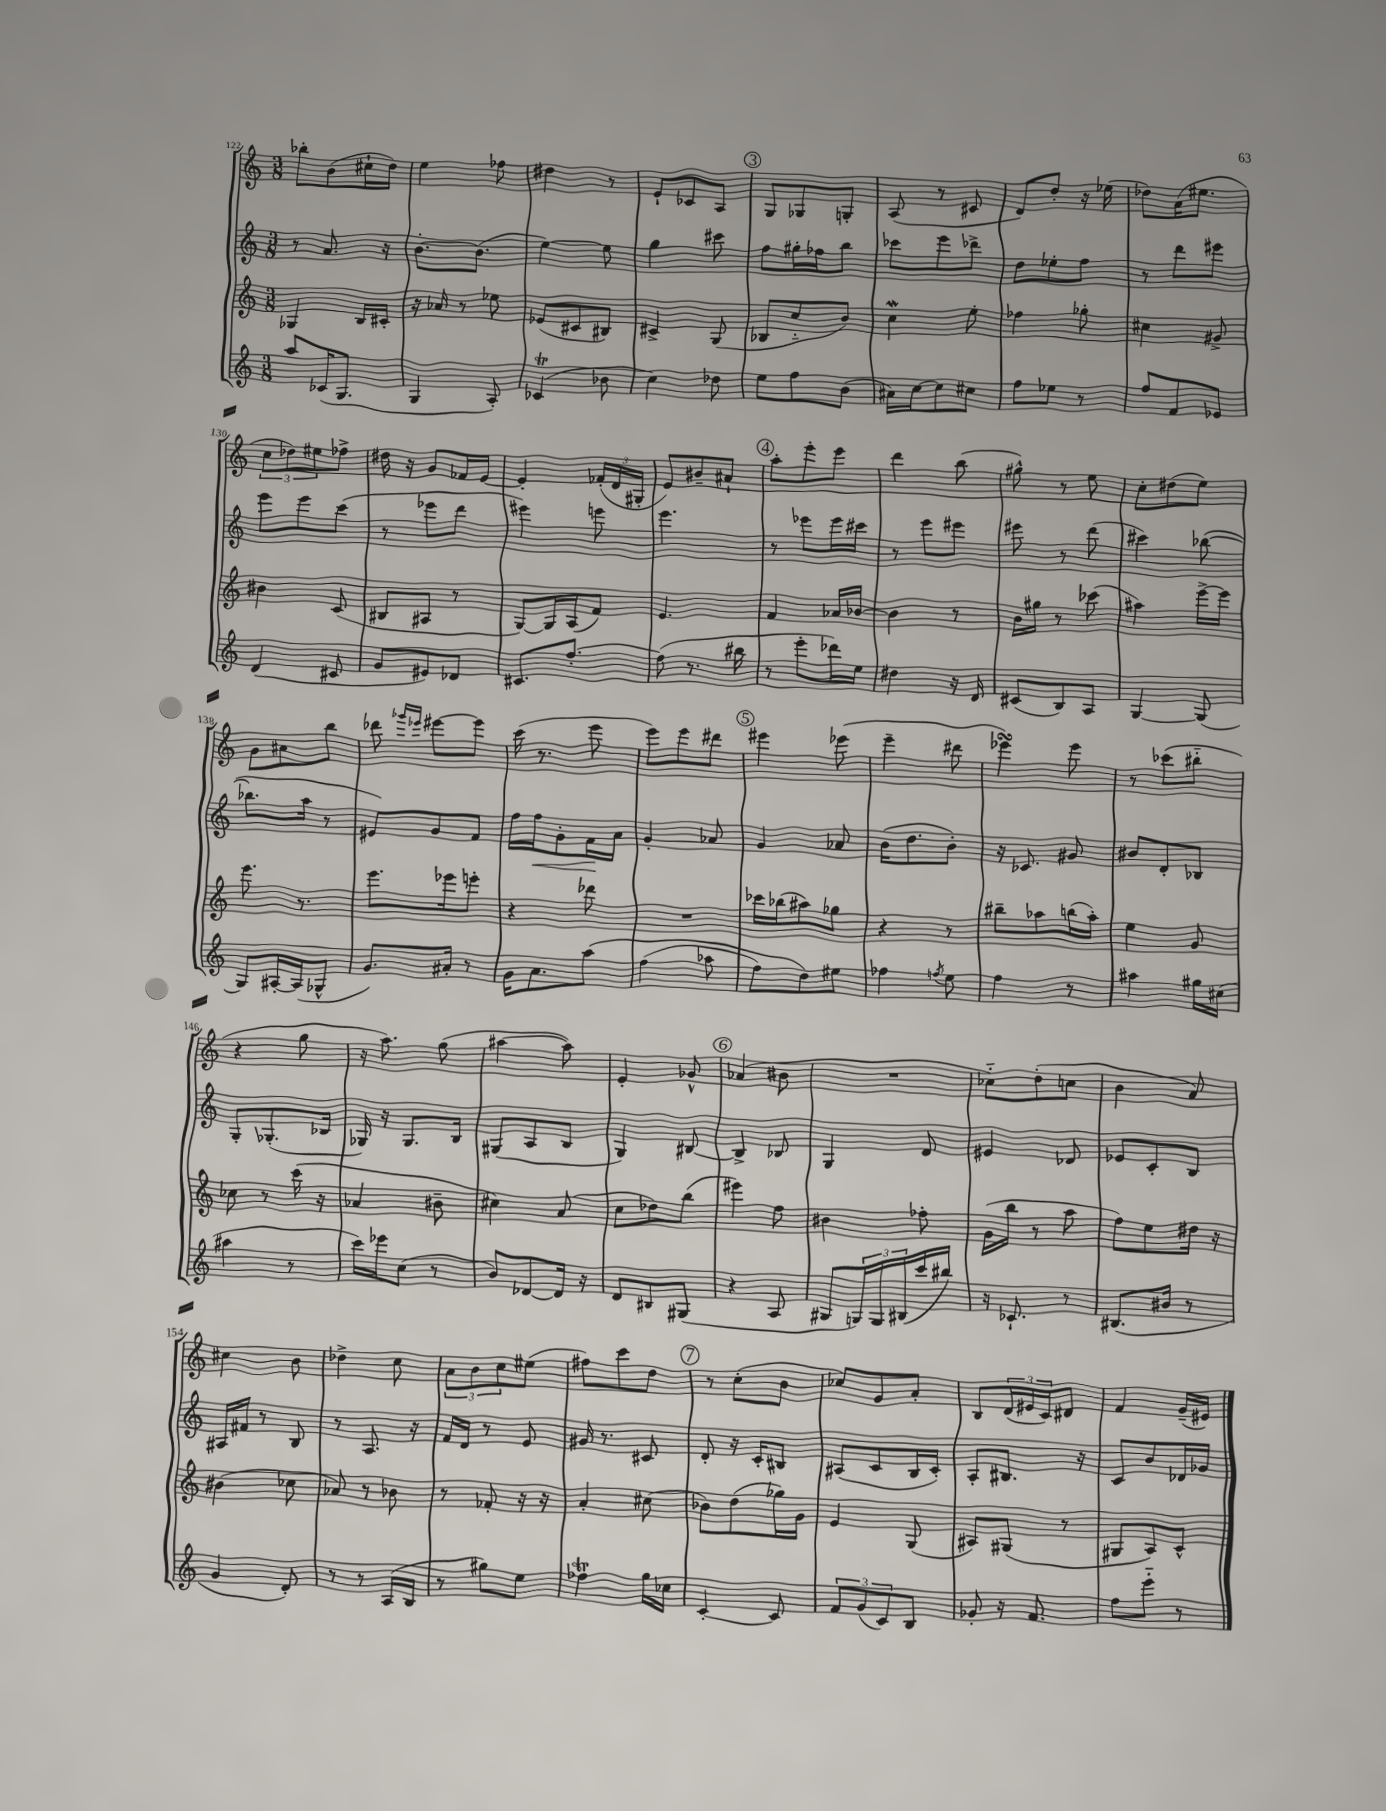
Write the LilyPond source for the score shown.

<<
\new StaffGroup <<
\new Staff = "s0" {
    \clef treble \key c \major \numericTimeSignature \time 3/8
    bes''8-. b'8( cis''16-! d''16) |
    e''4 fes''8 |
    dis''4 r8 |
    e'8-! ces'8 a8 |
    \mark \markup { \circle "3" } g8 ges8 g8-. |
    a8( r8 cis'8 |
    d'8) d''8-. r16 ees''16( |
    des''8) a'16( eis''8. |
    \tuplet 3/2 { c''8 des''8) eis''8 } fes''8-> |
    dis''16 r16 g'8 fes'16 e'16~ |
    e'4-. \tuplet 3/2 { fes'16-.( d'16 gis16-. } |
    e'8) bis'8-- ais'8-! |
    \mark \markup { \circle "4" } a''8-. e'''8-. e'''8 |
    d'''4 b''8( |
    gis''8-^) r8 e''8 |
    c''8-. dis''8( e''8) |
    g'8 ais'8 b''8 |
    des'''8 \grace { ges'''16 ees'''16 } eis'''8~ eis'''8 |
    c'''16( r8. e'''8 |
    e'''8) e'''8 dis'''8 |
    \mark \markup { \circle "5" } eis'''4 ees'''8( |
    e'''4-- dis'''8 |
    ees'''4\turn) ees'''8 |
    r8 ces'''8( bis''8-_ |
    r4 g''8 |
    r16 a''8.) g''8( |
    ais''4~ ais''8) |
    e'4-. ges'8-^ |
    \mark \markup { \circle "6" } aes'4( bis'8 |
    R4. |
    ces''8-_) d''8-.( c''8 |
    b'4 a'8) |
    cis''4 b'8 |
    des''4-> c''8 |
    \tuplet 3/2 { a'8 b'8 c''8 } eis''8( |
    fis''8) c'''8 d''8 |
    \mark \markup { \circle "7" } r8 c''8-.( b'8 |
    ces''8) g'8 a'8-. |
    b8 \tuplet 3/2 { d'16( eis'16 c'16) } dis'8 |
    f'4 g'16--( eis'16) \bar "|." |
}
\new Staff = "s1" {
    \clef treble \key c \major \numericTimeSignature \time 3/8
    r8 a'8. r16 |
    b'8.~-. b'8.( |
    e''4~) e''8 |
    g''4 cis'''8 |
    \mark \markup { \circle "3" } f''8 gis''16-. fes''16 b''8 |
    ces'''8 e'''8 des'''8-> |
    d''8 ees''8-. f''8 |
    r8 d'''8 eis'''8 |
    e'''8 e'''8 c'''8( |
    r8 ees'''8 d'''8 |
    eis'''4) e'''8 |
    e'''4. |
    \mark \markup { \circle "4" } r8 ees'''8 ees'''16 cis'''16 |
    r8 e'''8 eis'''8 |
    eis'''8 r8 d'''8( |
    cis'''4) bes''8~( |
    bes''8. a''16 r8 |
    eis'8) g'8 f'8 |
    f''16 f''16\< g'8-. f'16\! a'16 |
    g'4-. aes'8 |
    \mark \markup { \circle "5" } g'4 aes'8 |
    b'16( d''8. b'8-.) |
    r16 ces'8. gis'8 |
    bis'8 d'8-. bes8 |
    g8-. ges8.-.( bes16 |
    ges16) r16 ges8. b16 |
    gis8( a8 b8 |
    g4) bis8~ |
    \mark \markup { \circle "6" } bis4-> bes8 |
    g4 d'8 |
    eis'4 des'8 |
    ees'8 c'8-. b8 |
    ais16 fis'16 r8 b8 |
    r8 a8. r16 |
    f'16 d'16 r8 e'8 |
    gis'16 r8. cis'8 |
    \mark \markup { \circle "7" } d'8-. r16 c'16-. bis8 |
    ais8( c'8 b16 c'16-.) |
    a8-. bis8. r16 |
    c'8 b'8 des'16 ges'16 \bar "|." |
}
\new Staff = "s2" {
    \clef treble \key c \major \numericTimeSignature \time 3/8
    ges4 b16 cis'16-. |
    r16 aes'16 r8 ees''8 |
    ees'8( cis'8 bis8) |
    cis'4-> g8( |
    \mark \markup { \circle "3" } bes8 c''8-_ b'8) |
    c''4\mordent e''8-. |
    fes''4 ges''8-. |
    cis''4 gis'8-> |
    bis'4 c'8( |
    bis8 ais8 r8 |
    g8~) g16 a16( f'8) |
    e'4. |
    \mark \markup { \circle "4" } f'4 aes'16 bes'16~ |
    bes'4 r8 |
    b'16 gis''16 r8 ces'''8( |
    ais''4) e'''16~-> e'''16 |
    e'''8. r8. |
    e'''8. ees'''16 e'''8-. |
    r4 des'''8 |
    R4. |
    \mark \markup { \circle "5" } ces'''16 bes''16( ais''8) ges''8 |
    r4 r8 |
    bis''8-- aes''8 b''16( aes''16-.) |
    e''4 g'8 |
    ces''8 r8 c'''16( r16 |
    aes'4 bis'8-- |
    cis''4) a'8( |
    c''8 des''8) b''8( |
    \mark \markup { \circle "6" } eis'''4) f''8 |
    bis'4 fes''8-. |
    g'16( b''16 r8 a''8 |
    f''8) e''8 dis''16 r16 |
    bis'4( ces''8 |
    aes'8) r8 bes'8 |
    r8 fes'8-. r16 r16 |
    a'4-. cis''8( |
    \mark \markup { \circle "7" } bes'8) d''8( ges''16) g'16 |
    e'4 g8( |
    ais8) gis8( r8 |
    gis8 a8) c'8-^ \bar "|." |
}
\new Staff = "s3" {
    \clef treble \key c \major \numericTimeSignature \time 3/8
    a''8 ces'16( g8. |
    g4 a8-.) |
    ces'4\trill( bes'8 |
    c''4) des''8 |
    \mark \markup { \circle "3" } e''8 f''8 b'8( |
    ais'16) c''16~ c''8 cis''8 |
    f''8 ees''8 r8 |
    f''8 f'8 ees'8 |
    d'4( cis'8 |
    g'8 eis'8) des'8 |
    cis'8. f''8.~-. |
    f''8( r8. bis''16 |
    \mark \markup { \circle "4" } r8 e'''8-. des'''16) e''16 |
    dis''4 r16 d'16 |
    cis'8( b8) a8 |
    g4~ g8( |
    g8) ais16~-. ais16( ges8-^ |
    g'8.) ais'16-. r8 |
    g'16 a'8. a''8\( |
    f''4( aes''8 |
    \mark \markup { \circle "5" } f''8) d''8\) eis''8 |
    fes''4 \acciaccatura { f''8 } e''8 |
    f''4 r8 |
    ais''4 gis''16 cis''16( |
    ais''4 r8 |
    c'''16) ees'''16 c''8( r8 |
    b'8) des'8~ des'16 r16 |
    d'8 bis8 gis8( |
    \mark \markup { \circle "6" } r4 a8 |
    gis8 \tuplet 3/2 { g16) g16 bis16( } c'''16 bis''16) |
    r16 ces'8.-! r8 |
    bis8.( bis'16 r8 |
    g'4 d'8-.) |
    r8 r8 a16( b16 |
    r8 gis''8) e''8 |
    fes''4\trill g''16 ces''16 |
    \mark \markup { \circle "7" } c'4~-. c'8 |
    \tuplet 3/2 { f'8 g'8( c'8) } b8 |
    ges'8-. r16 f'8. |
    f''8 e'''8-_ r8 \bar "|." |
}
>>
>>
\layout { \context { \Score currentBarNumber = #122 } }
